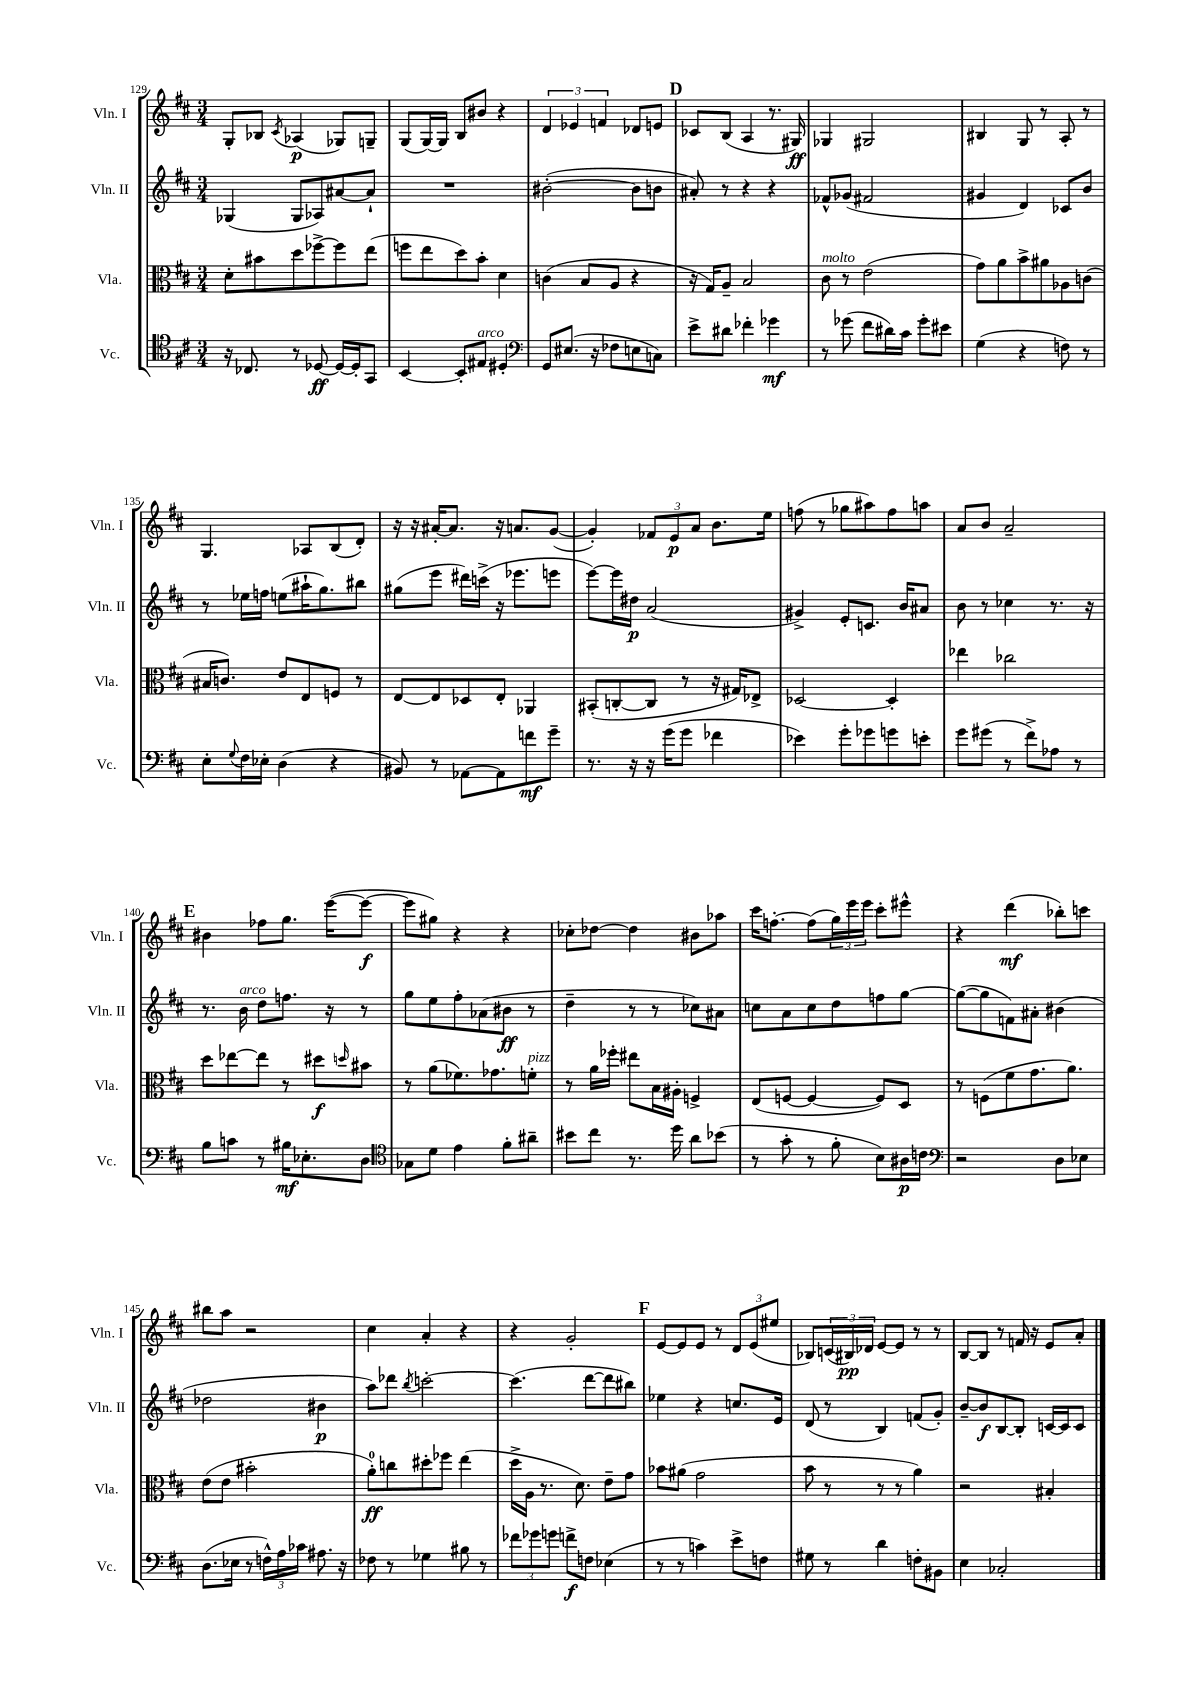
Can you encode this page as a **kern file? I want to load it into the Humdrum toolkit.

**kern	**dynam	**kern	**dynam	**kern	**dynam	**kern	**dynam
*part4	*part4	*part3	*part3	*part2	*part2	*part1	*part1
*staff4	*staff4	*staff3	*staff3	*staff2	*staff2	*staff1	*staff1
*I"Vc.	*	*I"Vla.	*	*I"Vln. II	*	*I"Vln. I	*
*I'Vc.	*	*I'Vla.	*	*I'Vln. II	*	*I'Vln. I	*
*clefC4	*	*clefC3	*	*clefG2	*	*clefG2	*
*k[f#c#]	*	*k[f#c#]	*	*k[f#c#]	*	*k[f#c#]	*
*M3/4	*	*M3/4	*	*M3/4	*	*M3/4	*
=129	=129	=129	=129	=129	=129	=129	=129
16r	.	8d'\L	.	(4G-X/	.	8G'/L	.
8.C-X/	.	.	.	.	.	.	.
.	.	8b#X\	.	.	.	8B-X/J	.
.	.	.	.	.	.	8qc#/	.
8r	.	8dd\	.	8G-/L	.	(4A-X/	p
[8D-X/	ff	[8ff-X^\	.	8A-X/)	.	.	.
16D-/LL_	.	8ff-\]	.	[8a#X/	.	8G-X/L)	.
16D-'/J]	.	.	.	.	.	.	.
8GG/J	.	(8ee\J	.	8a#`/J]	.	8Gn~/J	.
=130	=130	=130	=130	=130	=130	=130	=130
[4BB/	.	8ffn\L	.	2.r	.	(8G/L	.
.	.	8ee\	.	.	.	[16G/L)	.
.	.	.	.	.	.	16G/JJ]	.
8BB'/L]	.	8dd\)	.	.	.	8B/L	.
!LO:TX:a:i:t=arco	!	!	!	!	!	!	!
8E#X/J	.	8b'\J	.	.	.	8b#X/J	.
4D#X'/	.	4d\	.	.	.	4r	.
=131	=131	=131	=131	=131	=131	=131	=131
*clefF4	*	*	*	*	*	*	*
8GG/L	.	(4cn\	.	([2b#X'\	.	6d/	.
(8.E#X/J	.	.	.	.	.	.	.
.	.	.	.	.	.	6e-X/	.
.	.	8B/L	.	.	.	.	.
16r	.	.	.	.	.	.	.
.	.	.	.	.	.	6fn/	.
8F-X\L	.	8A/J	.	.	.	.	.
8En\	.	4r	.	8b#\L]	.	8d-X/L	.
8Cn\J)	.	.	.	8bn\J	.	8en/J	.
!!LO:REH:place=s1:t=D
=132	=132	=132	=132	=132	=132	=132	=132
8e^\L	.	16r	.	8a#X'/)	.	8c-X/L	.
.	.	16G/KL)	.	.	.	.	.
8d#X\J	.	8A~/J	.	8r	.	(8B/J	.
4f-X'\	.	2B/	.	4r	.	4A/	.
4g-X\	mf	.	.	4r	.	8.r	.
.	.	.	.	.	.	16G#X/)	ff
=133	=133	=133	=133	=133	=133	=133	=133
!	!	!LO:TX:a:i:t=molto	!	!	!	!	!
8r	.	8c#\	.	8f-X^^/L	.	4G-X/	.
(8g-X\	.	8r	.	(8g-X/J	.	.	.
8f#\L	.	(2e\	.	2f#X/	.	2G#X/	.
16d#X\L)	.	.	.	.	.	.	.
16c#\JJ	.	.	.	.	.	.	.
8g-'\L	.	.	.	.	.	.	.
8e#X\J	.	.	.	.	.	.	.
=134	=134	=134	=134	=134	=134	=134	=134
(4G\	.	8g\L)	.	4g#X/	.	4B#X/	.
.	.	8a\	.	.	.	.	.
4r	.	8b^\	.	4d/)	.	8G/	.
.	.	8a#X\	.	.	.	8r	.
8Fn\)	.	8A-X\	.	8c-X/L	.	8A'/	.
8r	.	(8cn\J	.	8b/J	.	8r	.
!!LO:LB:g=z
=135	=135	=135	=135	=135	=135	=135	=135
8E'\L	.	16B#X/KL	.	8r	.	4.G/	.
.	.	8.cn/J)	.	.	.	.	.
8qqG/	.	.	.	.	.	.	.
16F#\L	.	.	.	16ee-X\LL	.	.	.
16E-X'\JJ	.	.	.	16ffn\JJ	.	.	.
(4D\	.	8e/L	.	(8een\L	.	.	.
.	.	8E/	.	16aa#X`\K	.	8A-X/L	.
.	.	.	.	8.gg\)	.	.	.
4r	.	8Fn/J	.	.	.	(8B/	.
.	.	8r	.	8bb#X\J	.	8d'/J)	.
=136	=136	=136	=136	=136	=136	=136	=136
8BB#X/)	.	[8E/L	.	(8gg#X\L	.	16r	.
.	.	.	.	.	.	16r	.
8r	.	8E/]	.	8eee\J	.	[16a#X'/KL	.
.	.	.	.	.	.	8.a#/J]	.
[8AA-X\L	.	8D-X/	.	16ddd#X\LL)	.	.	.
.	.	.	.	(16cccn^\JJ	.	.	.
8AA-\]	.	8E'/J	.	16r	.	16r	.
.	.	.	.	8.eee-X\L	.	8.an/L	.
8fn\	mf	4AA-X/	.	.	.	.	.
8g~\J	.	.	.	8eeen\J	.	([8g/J	.
=137	=137	=137	=137	=137	=137	=137	=137
8.r	.	(8BB#X'/L	.	[8eee\L)	.	4g'/])	.
.	.	[8Cn'/	.	16eee\L]	.	.	.
16r	.	.	.	16dd#X\JJ	p	.	.
16r	.	8C/J]	.	(2a/	.	12f-X/L	.
(16g\KL	.	.	.	.	.	.	.
.	.	.	.	.	.	12e/	p
8g\J	.	8r	.	.	.	.	.
.	.	.	.	.	.	12a/J	.
4f-X\	.	16r	.	.	.	8.b\L	.
.	.	16G#X/KL)	.	.	.	.	.
.	.	8E-X^/J	.	.	.	.	.
.	.	.	.	.	.	16ee\Jk	.
=138	=138	=138	=138	=138	=138	=138	=138
4e-X\)	.	[2D-X/	.	4g#X^/)	.	(8ffn\	.
.	.	.	.	.	.	8r	.
8g'\L	.	.	.	8e'/L	.	8gg-X\L	.
8g-X\	.	.	.	8.cn/J	.	8aa#X\)	.
8gn\	.	4D-'/]	.	.	.	8ff\	.
.	.	.	.	16b/KL	.	.	.
8en'\J	.	.	.	8a#X/J	.	8aan\J	.
=139	=139	=139	=139	=139	=139	=139	=139
8g\L	.	4ee-X\	.	8b\	.	8a/L	.
(8g#X\J	.	.	.	8r	.	8b/J	.
8r	.	2cc-X\	.	4cc-X\	.	2a~/	.
8f#^\L)	.	.	.	.	.	.	.
8A-X\J	.	.	.	8.r	.	.	.
8r	.	.	.	.	.	.	.
.	.	.	.	16r	.	.	.
!!LO:LB:g=z
!!LO:REH:place=s1:t=E
=140	=140	=140	=140	=140	=140	=140	=140
8B\L	.	8dd\L	.	8.r	.	4b#X\	.
8cn\J	.	[8ee-X\	.	.	.	.	.
!	!	!	!	!LO:TX:a:i:t=arco	!	!	!
.	.	.	.	16b\	.	.	.
8r	.	8ee-\J]	.	8dd\L	.	8ff-X\L	.
16B#X\KL	mf	8r	.	8.ffn\J	.	8.gg\J	.
8.E-X'\	.	.	.	.	.	.	.
.	.	8dd#X\L	f	.	.	.	.
.	.	.	.	16r	.	([16eee\KL	.
.	.	16qqddn/	.	.	.	.	.
8D\J	.	8b#X\J	.	8r	.	8eee\J_	f
=141	=141	=141	=141	=141	=141	=141	=141
*clefC4	*	*	*	*	*	*	*
8G-X\L	.	8r	.	8gg\L	.	8eee\L]	.
8d\J	.	(8a\L	.	8ee\	.	8gg#X\J)	.
4e\	.	8.f-X\)	.	8ff#'\	.	4r	.
.	.	.	.	(8a-X\	.	.	.
.	.	8.g-X\	.	.	.	.	.
8f#'\L	.	.	.	8b#X\J	ff	4r	.
!	!	!LO:TX:a:i:t=pizz.	!	!	!	!	!
8a#X~\J	.	8fn'\J	.	8r	.	.	.
=142	=142	=142	=142	=142	=142	=142	=142
8b#X\L	.	8r	.	4dd~\	.	8cc-X'\L	.
8cc#\J	.	16a\LL	.	.	.	[8dd-X\J	.
.	.	16ff-X'\JJ	.	.	.	.	.
8.r	.	8ee#X\L	.	8r	.	4dd-\]	.
.	.	16B\L	.	8r	.	.	.
16dd\	.	16A#X'\JJ	.	.	.	.	.
8a\L	.	4Fn^/	.	8cc-X\L)	.	8b#X\L	.
(8b-X\J	.	.	.	8a#X\J	.	8aa-X\J	.
=143	=143	=143	=143	=143	=143	=143	=143
8r	.	(8E/L	.	8ccn\L	.	16ccc#\KL	.
.	.	.	.	.	.	[8.ffn'\J	.
8g'\	.	[8Fn/J	.	8a\	.	.	.
8r	.	4F/_	.	8cc\	.	(8ff\L]	.
8f#'\	.	.	.	8dd\	.	24gg\L)	.
.	.	.	.	.	.	24eee\	.
.	.	.	.	.	.	24eee\JJ	.
8B\L)	.	8F/L])	.	8ffn\	.	8ccc#'\L	.
16A#X\L	p	8D/J	.	[8gg\J	.	8eee#X^^\J	.
16cn\JJ	.	.	.	.	.	.	.
=144	=144	=144	=144	=144	=144	=144	=144
*clefF4	*	*	*	*	*	*	*
2r	.	8r	.	(8gg\L_	.	4r	.
.	.	(8Fn\L	.	8gg\]	.	.	.
.	.	8f#\	.	8fn\)	.	(4ddd\	mf
.	.	8.g\	.	8a#X'\J	.	.	.
8D\L	.	.	.	(4b#X\	.	8bb-X'\L)	.
.	.	8.a\J)	.	.	.	.	.
8E-X\J	.	.	.	.	.	8cccn\J	.
!!LO:LB:g=z
=145	=145	=145	=145	=145	=145	=145	=145
(8.D\L	.	(8e\L	.	2dd-X\	.	8bb#X\L	.
.	.	8e\J	.	.	.	8aa\J	.
16E-X\Jk	.	.	.	.	.	.	.
8r	.	2b#X'\	.	.	.	2r	.
24Fn^^\LL)	.	.	.	.	.	.	.
24A\	.	.	.	.	.	.	.
24c-X\JJ	.	.	.	.	.	.	.
8.A#X\	.	.	.	4b#X\	p	.	.
16r	.	.	.	.	.	.	.
=146	=146	=146	=146	=146	=146	=146	=146
8F-X\	.	8a'\L)	ff	8aa\L)	.	4cc#\	.
8r	.	8ccn\	.	8ddd-X\J	.	.	.
.	.	.	.	8qbb/	.	.	.
4G-X\	.	8dd#X'\	.	[2cccn'\	.	4a'/	.
.	.	8ff-X\J	.	.	.	.	.
8B#X\	.	(4ee\	.	.	.	4r	.
8r	.	.	.	.	.	.	.
=147	=147	=147	=147	=147	=147	=147	=147
12f-X\L	.	16dd^\LL	.	(4.ccc\]	.	4r	.
.	.	16A\JJ	.	.	.	.	.
12g-X\	.	.	.	.	.	.	.
.	.	8.r	.	.	.	.	.
12gn\J	.	.	.	.	.	.	.
8fn^\L	f	.	.	.	.	2g'/	.
.	.	8.d\)	.	.	.	.	.
8Fn\J	.	.	.	[8ddd\L	.	.	.
(4E-X\	.	8e~\L	.	8ddd\]	.	.	.
.	.	8g\J	.	8bb#X\J)	.	.	.
!!LO:REH:place=s1:t=F
=148	=148	=148	=148	=148	=148	=148	=148
8r	.	8b-X\L	.	4ee-X\	.	[8e/L	.
8r	.	(8a#X\J	.	.	.	8e/]	.
4cn\)	.	2g\	.	4r	.	8e/J	.
.	.	.	.	.	.	8r	.
8e^\L	.	.	.	8.ccn/L	.	12d/L	.
.	.	.	.	.	.	(12e/	.
8Fn\J	.	.	.	.	.	.	.
.	.	.	.	.	.	12ee#X/J	.
.	.	.	.	16e/Jk	.	.	.
=149	=149	=149	=149	=149	=149	=149	=149
8G#X\	.	8b\	.	(8d/	.	8B-X/L)	.
8r	.	8r	.	8r	.	(24cn/L	.
.	.	.	.	.	.	24B#X/)	pp
.	.	.	.	.	.	24d-X/JJ	.
4d\	.	8r	.	4B/)	.	[8e/L	.
.	.	8r	.	.	.	8e/J]	.
8Fn'\L	.	4a\)	.	(8fn/L	.	8r	.
8BB#X\J	.	.	.	8g'/J)	.	8r	.
=150	=150	=150	=150	=150	=150	=150	=150
4E\	.	2r	.	[8b~/L	.	[8B/L	.
.	.	.	.	8b/]	f	8B/J]	.
2C-X'/	.	.	.	[8B/	.	8r	.
.	.	.	.	8B'/J]	.	16fn/	.
.	.	.	.	.	.	16r	.
.	.	4B#X'/	.	[16cn/LL	.	8e/L	.
.	.	.	.	16c/J]	.	.	.
.	.	.	.	8c/J	.	8a'/J	.
==	==	==	==	==	==	==	==
*-	*-	*-	*-	*-	*-	*-	*-
